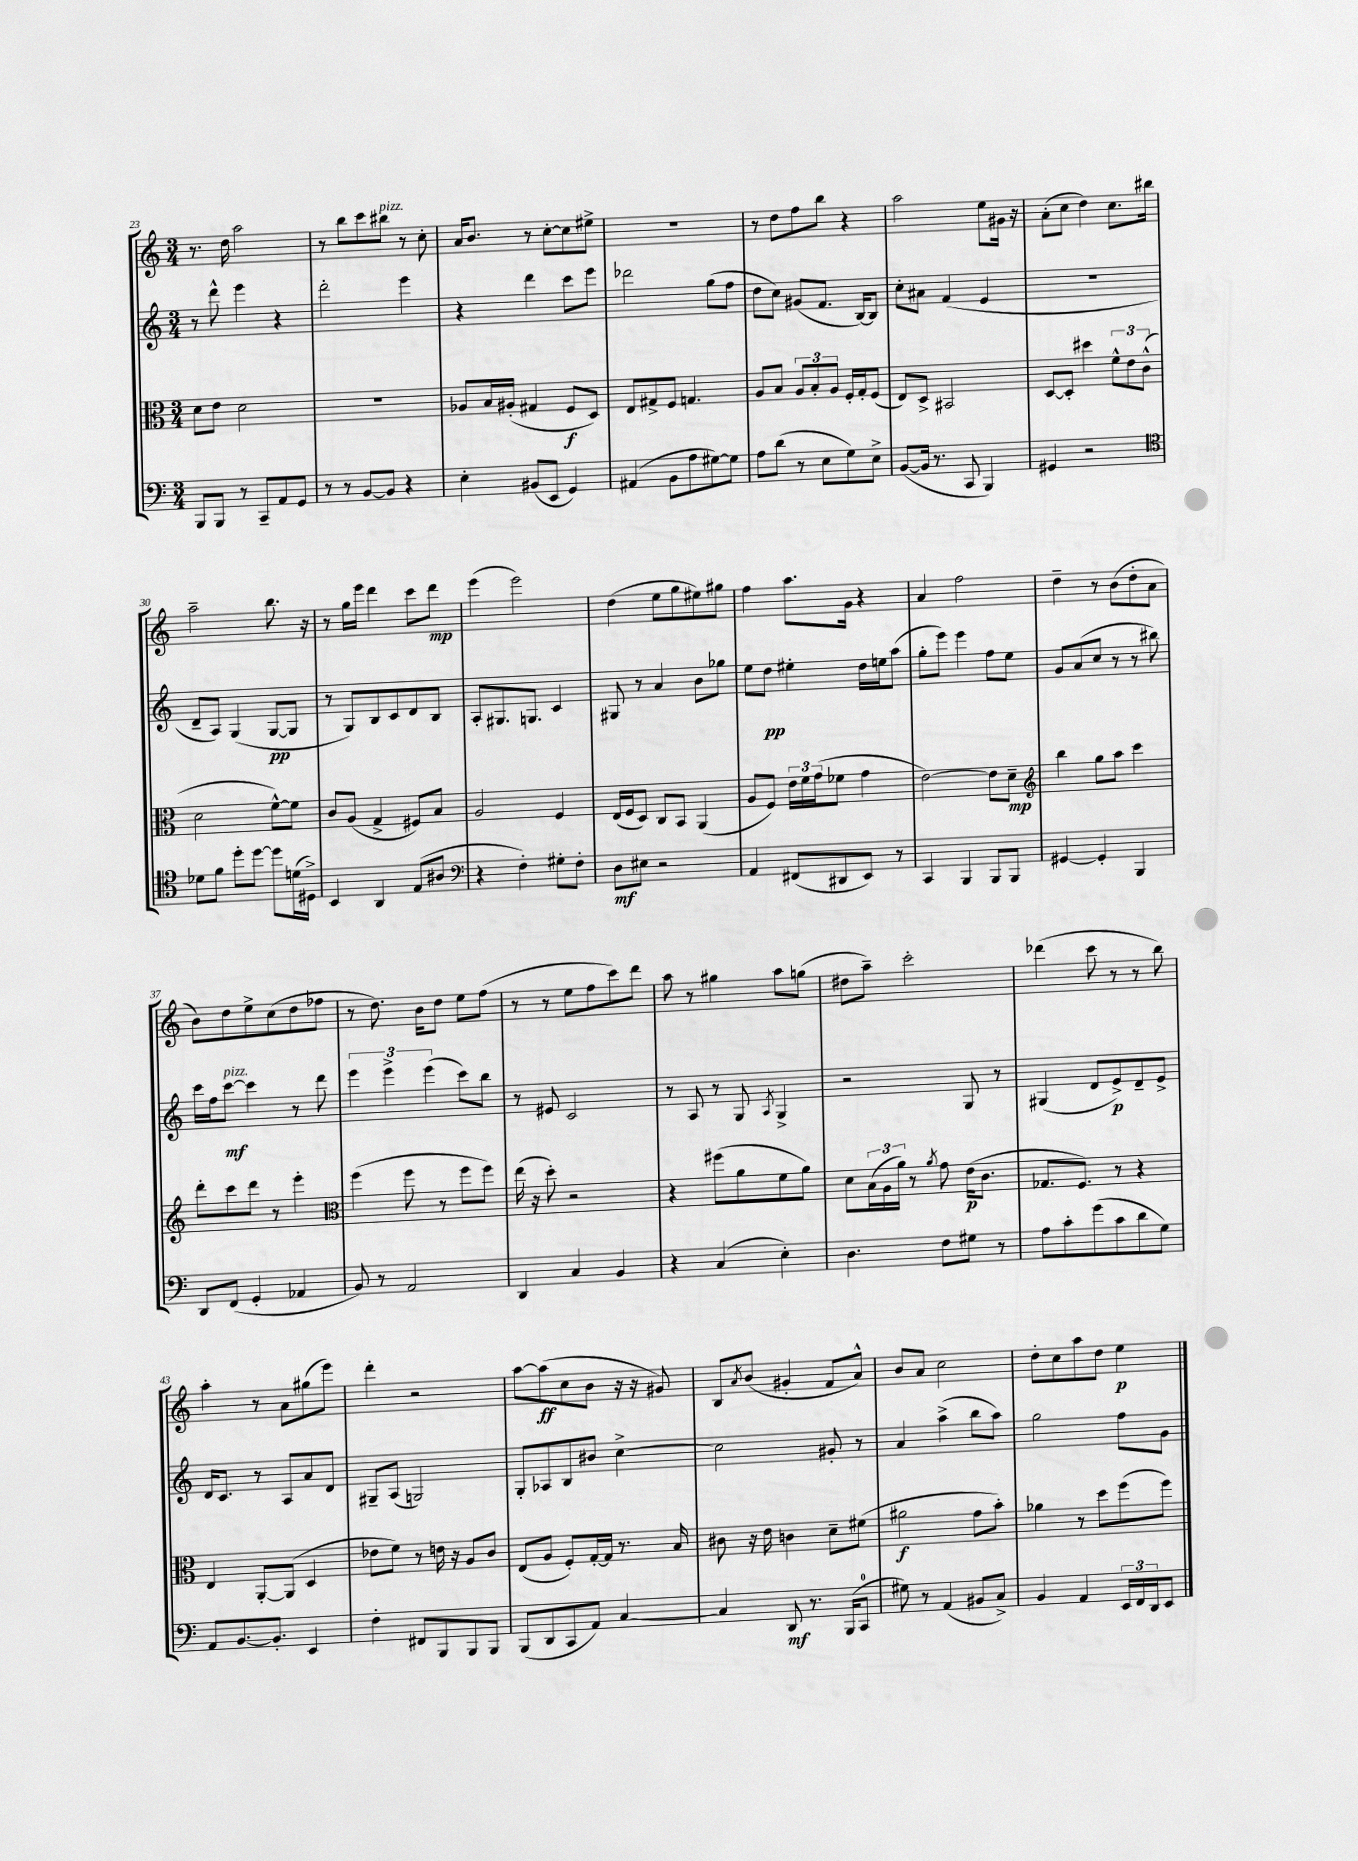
<<
\new StaffGroup <<
\new Staff = "s0" {
    \clef treble \key c \major \numericTimeSignature \time 3/4
    r8. d''16 a''2 |
    r8 b''8 c'''8 bis''8^\markup { \italic "pizz." } r8 c''8-. |
    a'16 b'8. r8 c''8~-. c''8 eis''8-> |
    R2. |
    r8 d''8 f''8 b''8 r4 |
    a''2 e''8 gis'16 r16 |
    a'8-.( c''8 d''4) c''8. bis''16 |
    a''2-- b''8. r16 |
    r8 g''16 e'''16 d'''4 c'''8 d'''8\mp |
    e'''4( e'''2) |
    d''4( e''8 g''8 eis''8) gis''8 |
    f''4 a''8. g'16 r4 |
    a'4 f''2 |
    d''4-- r8 b'8( d''8-. a'8 |
    b'8) d''8 e''8-> c''8( d''8 fes''8 |
    r8 d''8.) b'16 d''8 e''8 f''8( |
    r8 r8 e''8 f''8 c'''8) d'''8 |
    a''8 r8 gis''4 a''8 g''8( |
    dis''8 a''8--) c'''2-. |
    des'''4( c'''8 r8 r8 b''8) |
    a''4-. r8 a'8 gis''8( e'''8) |
    d'''4-. r2 |
    a''8~ a''8\ff( c''8 b'8 r16 r16 gis'8) |
    b8 \acciaccatura { a'8 } b'8( gis'4-. f'8 a'8-^) |
    b'8 a'8 c''2 |
    d''8-. c''8 a''8 d''8 e''4\p \bar "|." |
}
\new Staff = "s1" {
    \clef treble \key c \major \numericTimeSignature \time 3/4
    r8 d'''8-^ e'''4 r4 |
    d'''2-. e'''4 |
    r4 d'''4 c'''8 e'''8 |
    des'''2 g''8( f''8 |
    d''8 c''8) gis'8( f'8. b16~) b8 |
    c''8-. ais'8 f'4( e'4 |
    R2. |
    d'8-- a8) g4( g8~\pp g8 |
    r8 g8) b8 c'8 d'8 b8 |
    a8-. gis8. g8. c'4 |
    gis8 r8 a'4 b'8 ges''8 |
    e''8 d''8\pp eis''4-. d''16 e''16 a''8( |
    g''8-. e'''8) e'''4 f''8 e''8 |
    g'8 a'8( c''8 r8 r8 bis''8) |
    c'''16 f''16 c'''8~\mf^\markup { \italic "pizz." } c'''4 r8 d'''8 |
    \tuplet 3/2 { e'''4 e'''4-> e'''4( } c'''8) b''8 |
    r8 eis'8 c'2 |
    r8 a8 r8 g8 \acciaccatura { a8 } g4-> |
    r2 g8 r8 |
    gis4( d'8 e'8->\p) d'8-- e'8-> |
    d'16 c'8. r8 a8 a'8 d'8 |
    gis8-- a8( g2) |
    g8-. aes8 b8 bis'8 c''4~-> |
    c''2 gis'8-. r8 |
    a'4 a''4->( b''8 a''8) |
    g''2 f''8 g'8 \bar "|." |
}
\new Staff = "s2" {
    \clef alto \key c \major \numericTimeSignature \time 3/4
    d'8 e'8 d'2 |
    R2. |
    aes8 b16 ais16-.( gis4 f8\f d8) |
    e8 gis8-> f8 g4. |
    a8 b8 \tuplet 3/2 { a8 b8-. a8 } f16-. g16-. f8( |
    e8) d8-> bis,2 |
    d8~ d8-. dis''4 \tuplet 3/2 { f'8-^ e'8 c'8-^( } |
    d'2 f'8~-^) f'8 |
    c'8 a8( g4-> fis8) b8 |
    a2 f4 |
    e16( f16 d8) c8 b,8 a,4( |
    a8 f8) \tuplet 3/2 { e'16 f'16 g'16( } fes'8 g'4 |
    e'2~) e'8 d'8--\mp |
    \clef treble b''4 g''8 a''8 c'''4 |
    d'''8-. c'''8 d'''8 r8 e'''4-. |
    \clef alto f''4( f''8 r8 f''8 f''8) |
    e''16( r16 d''8-.) r2 |
    r4 fis''8( a'8 f'8 a'8) |
    d'8 \tuplet 3/2 { b16( a16 a'16) } r8 \acciaccatura { a'8 } g'8 e'16\p( c'8. |
    ges8. f8.) r8 r4 |
    e4 a,8~-. a,8( d4 |
    ees'8 f'8) r8 e'16 r16 a8 c'8 |
    e8( a8 f8-.) g16~-. g16 r8. b16 |
    cis'8 r16 e'16 c'4 d'8-- fis'8( |
    ais'2\f g'8 b'8-.) |
    aes'4 r8 d''8 f''8( f''8) \bar "|." |
}
\new Staff = "s3" {
    \clef bass \key c \major \numericTimeSignature \time 3/4
    b,,8 b,,8 r8 c,8-- a,8 g,8 |
    r8 r8 b,8~ b,8 r4 |
    e4-. bis,8( e,8 g,4) |
    ais,4( b,8 a8 gis8~) gis8 |
    a8 d'8( r8 e8 g8) e8-> |
    b,8~( b,16 r8. c,8 b,,4) |
    gis,4 r2 |
    \clef tenor des'8 f'8 d''8-. d''8~ d''8 d'16( dis16->) |
    b,4 a,4 e8( ais8 |
    \clef bass r4 f4-.) gis8-. f8-. |
    d8\mf eis8 r2 |
    a,4 fis,8( dis,8 e,8) r8 |
    c,4 b,,4 b,,8 b,,8 |
    gis,4~ gis,4-. b,,4 |
    d,8 f,8( g,4-. aes,4 |
    b,8) r8 a,2 |
    d,4 c4 b,4 |
    r4 c4( e4-.) |
    d4. f8 gis8 r8 |
    a8 c'8-. g'8( c'8 d'8 g8) |
    a,8 b,8.~ b,8.-. e,4 |
    f4-. fis,8 b,,8 b,,8 b,,8 |
    b,,8( d,8 c,8 a,8) c4~ |
    c4 d,8\mf r8. b,,16( c,8-0 |
    gis8) r8 a,4( bis,8 c8->) |
    b,4 a,4 \tuplet 3/2 { e,16 f,16 d,16 } e,8 \bar "|." |
}
>>
>>
\layout { \context { \Score currentBarNumber = #23 } }
